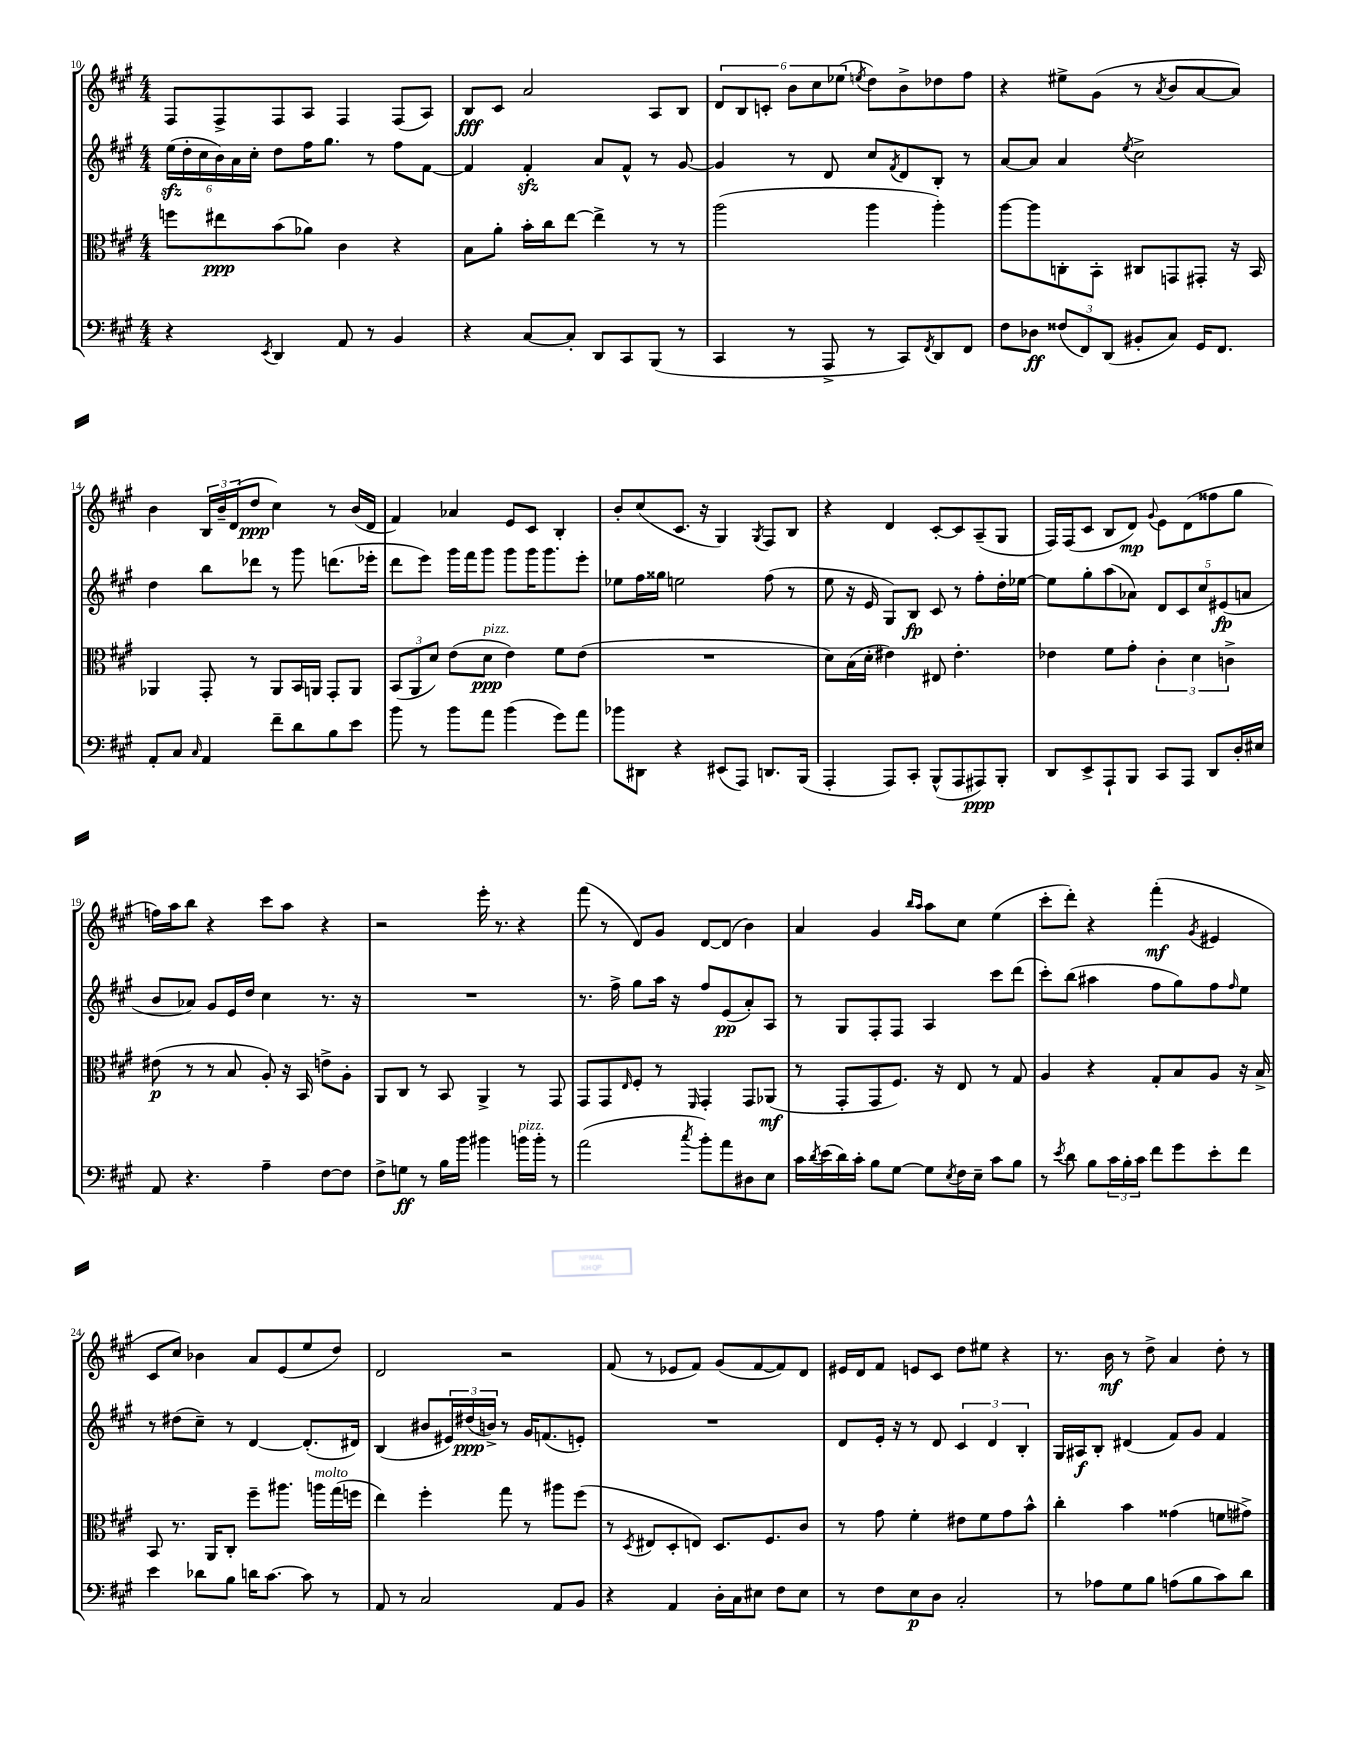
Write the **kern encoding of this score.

**kern	**dynam	**kern	**dynam	**kern	**dynam	**kern	**dynam
*part4	*part4	*part3	*part3	*part2	*part2	*part1	*part1
*staff4	*staff4	*staff3	*staff3	*staff2	*staff2	*staff1	*staff1
*clefF4	*	*clefC3	*	*clefG2	*	*clefG2	*
*k[f#c#g#]	*	*k[f#c#g#]	*	*k[f#c#g#]	*	*k[f#c#g#]	*
*M4/4	*	*M4/4	*	*M4/4	*	*M4/4	*
=10	=10	=10	=10	=10	=10	=10	=10
4r	.	8ffn\L	.	(24eezz\LL	.	8F#/L	.
.	.	.	.	24dd'\	.	.	.
.	.	.	.	24cc#\	.	.	.
.	.	8ee#X\	ppp	24b\)	.	8F#^/	.
.	.	.	.	24a\	.	.	.
.	.	.	.	24cc#'\JJ	.	.	.
8qEE/	.	.	.	.	.	.	.
4DD/	.	(8b\	.	8dd\L	.	8F#/	.
.	.	8a-X\J)	.	16ff#\K	.	8A/J	.
.	.	.	.	8.gg#\J	.	.	.
8AA/	.	4c#\	.	.	.	4F#/	.
8r	.	.	.	8r	.	.	.
4BB/	.	4r	.	8ff#\L	.	(8F#/L	.
.	.	.	.	[8f#\J	.	8A/J)	.
=11	=11	=11	=11	=11	=11	=11	=11
4r	.	8B\L	.	4f#/]	.	8B/L	fff
.	.	8a'\J	.	.	.	8c#/J	.
[8C#/L	.	16b'\LL	.	4f#zz'/	.	2a/	.
.	.	16cc#\J	.	.	.	.	.
8C#'/J]	.	[8ee\J	.	.	.	.	.
8DD/L	.	4ee^\]	.	8a/L	.	.	.
8CC#/	.	.	.	8f#^^/J	.	.	.
(8BBB/J	.	8r	.	8r	.	8A/L	.
8r	.	8r	.	[8g#/	.	8B/J	.
=12	=12	=12	=12	=12	=12	=12	=12
4CC#/	.	(2aa\	.	4g#/]	.	12d/L	.
.	.	.	.	.	.	12B/	.
.	.	.	.	.	.	12cn'/J	.
8r	.	.	.	8r	.	12b\L	.
.	.	.	.	.	.	12cc#\	.
8AAA^/	.	.	.	8d/	.	.	.
.	.	.	.	.	.	(12ee-X\J	.
.	.	.	.	.	.	8qeen/	.
8r	.	4aa\	.	8cc#/L	.	8dd\L)	.
.	.	.	.	8qf#/	.	.	.
8CC#/L)	.	.	.	8d/	.	8b^\	.
8qFF#/	.	.	.	.	.	.	.
8DD/	.	4aa'\)	.	8B'/J	.	8dd-X\	.
8FF#/J	.	.	.	8r	.	8ff#\J	.
=13	=13	=13	=13	=13	=13	=13	=13
8F#\L	.	[8aa\L	.	[8a/L	.	4r	.
8D-X\J	ff	8aa\]	.	8a/J]	.	.	.
(12F##X/L	.	8Cn'\	.	4a/	.	8ee#X^\L	.
12FF#/)	.	.	.	.	.	.	.
.	.	8BB'\J	.	.	.	(8g#\J	.
(12DD/J	.	.	.	.	.	.	.
.	.	.	.	8qee/	.	.	.
8BB#X'/L	.	8C#X/L	.	2cc#^\	.	8r	.
.	.	.	.	.	.	8qa/	.
8C#/J)	.	8GGn/	.	.	.	8b/L	.
16GG#/KL	.	8GG#X'/J	.	.	.	[8a/	.
8.FF#/J	.	.	.	.	.	.	.
.	.	16r	.	.	.	8a/J])	.
.	.	16BB/	.	.	.	.	.
!!LO:LB:g=z
=14	=14	=14	=14	=14	=14	=14	=14
8AA'/L	.	4AA-X/	.	4dd\	.	4b\	.
8C#/J	.	.	.	.	.	.	.
16qqC#/	.	.	.	.	.	.	.
4AA/	.	8GG#'/	.	8bb\L	.	24B/LL	.
.	.	.	.	.	.	24b~/	.
.	.	.	.	.	.	(24d/J	.
.	.	8r	.	8ddd-X\J	.	8dd/J	ppp
8f#~\L	.	8AA-/L	.	8r	.	4cc#\)	.
8d\	.	16BB/L	.	8ggg#\	.	.	.
.	.	16AAn/JJ	.	.	.	.	.
8B\	.	8GG#'/L	.	(8.dddn\L	.	8r	.
8e\J	.	8AA/J	.	.	.	(16b/LL	.
.	.	.	.	16eee-X'\Jk	.	16d/JJ	.
=15	=15	=15	=15	=15	=15	=15	=15
8b\	.	(12BB/L	.	8ddd\L	.	4f#/)	.
.	.	12AA/	.	.	.	.	.
8r	.	.	.	8eee\J)	.	.	.
.	.	12d/J)	.	.	.	.	.
8b\L	.	(8e\L	.	16ggg#\LL	.	4a-X/	.
.	.	.	.	16fff#\J	.	.	.
!	!	!LO:TX:a:i:t=pizz.	!	!	!	!	!
8a\J	.	8d\J	ppp	8ggg#\J	.	.	.
(4b\	.	4e\)	.	8ggg#\L	.	8e/L	.
.	.	.	.	16ggg#\K	.	8c#/J	.
.	.	.	.	8.ggg#\	.	.	.
8g#\L)	.	8f#\L	.	.	.	4B'/	.
8a\J	.	(8e\J	.	8eee'\J	.	.	.
=16	=16	=16	=16	=16	=16	=16	=16
8b-X\L	.	1r	.	8ee-X\L	.	8b'/L	.
8DD#X\J	.	.	.	16ff#\L	.	(8cc#/	.
.	.	.	.	16gg##X\JJ	.	.	.
4r	.	.	.	2een\	.	8.c#/J	.
.	.	.	.	.	.	16r	.
(8EE#X/L	.	.	.	.	.	4G#/)	.
8AAA/J)	.	.	.	.	.	.	.
.	.	.	.	.	.	8qG#/	.
8.DDn/L	.	.	.	(8ff#\	.	8F#/L	.
.	.	.	.	8r	.	8B/J	.
(16BBB/Jk	.	.	.	.	.	.	.
=17	=17	=17	=17	=17	=17	=17	=17
4AAA'/	.	8d\L)	.	8ee\	.	4r	.
.	.	(16B\L	.	16r	.	.	.
.	.	16d'\JJ	.	16e/	.	.	.
8AAA/L)	.	4e#X\)	.	8G#/L)	.	4d/	.
8CC#'/J	.	.	.	8B/J	fp	.	.
(8BBB^^/L	.	8E#X/	.	8c#/	.	[8c#'/L	.
8AAA/	.	4.e#'\	.	8r	.	8c#/]	.
8AAA#X/)	ppp	.	.	8ff#'\L	.	(8A~/	.
8BBB'/J	.	.	.	16dd'\L	.	8G#/J	.
.	.	.	.	[16ee-X\JJ	.	.	.
=18	=18	=18	=18	=18	=18	=18	=18
8DD/L	.	4e-X\	.	8ee-\L]	.	16F#/LL)	.
.	.	.	.	.	.	(16F#/J	.
8EE^/	.	.	.	8gg#'\	.	8c#/J	.
8AAA`/	.	8f#\L	.	(8aa\	.	8B/L	.
8BBB/J	.	8g#'\J	.	8a-X\J)	.	8d/J)	mp
.	.	.	.	.	.	8qqg#/	.
8CC#/L	.	6c#'\	.	10d/L	.	8e\L	.
.	.	.	.	10c#/	.	.	.
8AAA/J	.	.	.	.	.	(8d\	.
.	.	6d\	.	.	.	.	.
.	.	.	.	10cc#/	.	.	.
8DD/L	.	.	.	.	.	8ff##X\	.
.	.	.	.	(10e#X/	fp	.	.
.	.	6cn^\	.	.	.	.	.
16D'/L	.	.	.	.	.	8gg#\J	.
.	.	.	.	10an/J	.	.	.
16E#X/JJ	.	.	.	.	.	.	.
!!LO:LB:g=z
=19	=19	=19	=19	=19	=19	=19	=19
8AA/	.	(8e#X\	p	8b/L	.	16ffn\LL)	.
.	.	.	.	.	.	16aa\J	.
4.r	.	8r	.	8a-X/J)	.	8bb\J	.
.	.	8r	.	8g#/L	.	4r	.
.	.	8B/	.	16e/L	.	.	.
.	.	.	.	16dd/JJ	.	.	.
4A~\	.	8A'/)	.	4cc#\	.	8ccc#\L	.
.	.	16r	.	.	.	8aa\J	.
.	.	16BB/	.	.	.	.	.
[8F#\L	.	8en^\L	.	8.r	.	4r	.
8F#\J]	.	8A'\J	.	.	.	.	.
.	.	.	.	16r	.	.	.
=20	=20	=20	=20	=20	=20	=20	=20
8F#^\L	.	8AA/L	.	1r	.	2r	.
8Gn\J	ff	8C#/J	.	.	.	.	.
8r	.	8r	.	.	.	.	.
16B\LL	.	8BB/	.	.	.	.	.
16b\JJ	.	.	.	.	.	.	.
4b#X\	.	4AA^/	.	.	.	16eee'\	.
.	.	.	.	.	.	8.r	.
!LO:TX:a:i:t=pizz.	!	!	!	!	!	!	!
16bn\LL	.	8r	.	.	.	4r	.
16b'\JJ	.	.	.	.	.	.	.
8r	.	8GG#/	.	.	.	.	.
=21	=21	=21	=21	=21	=21	=21	=21
(2a\	.	8GG#/L	.	8.r	.	(8fff#\	.
.	.	8GG#/	.	.	.	8r	.
.	.	.	.	16ff#^\	.	.	.
.	.	16qqE/	.	.	.	.	.
.	.	8F#'/J	.	8gg#\L	.	8d/L)	.
.	.	8r	.	16aa\Jk	.	8g#/J	.
.	.	.	.	16r	.	.	.
8qcc#/	.	16qqFF#/	.	.	.	.	.
8b'\L)	.	4GG#'/	.	8ff#/L	.	[8d/L	.
8a\	.	.	.	(8e/	pp	(8d/J]	.
8D#X\	.	8GG#/L	.	8a'/)	.	4b\)	.
8E\J	.	(8AA-X/J	mf	8A/J	.	.	.
=22	=22	=22	=22	=22	=22	=22	=22
16c#\LL	.	8r	.	8r	.	4a/	.
8qd/	.	.	.	.	.	.	.
(16e\	.	.	.	.	.	.	.
16d\)	.	8GG#'/L	.	8G#/L	.	.	.
16c#'\JJ	.	.	.	.	.	.	.
8B\L	.	8GG#/	.	8F#'/	.	4g#/	.
[8G#\J	.	8.F#/J)	.	8F#/J	.	.	.
.	.	.	.	.	.	16qqbb/LL	.
.	.	.	.	.	.	16qqaa/JJ	.
8G#\L]	.	.	.	4A/	.	8aa\L	.
.	.	16r	.	.	.	.	.
8qE/	.	.	.	.	.	.	.
16F#\L	.	8E/	.	.	.	8cc#\J	.
16E~\JJ	.	.	.	.	.	.	.
8c#\L	.	8r	.	8ccc#\L	.	(4ee\	.
8B\J	.	8G#/	.	(8ddd\J	.	.	.
=23	=23	=23	=23	=23	=23	=23	=23
8r	.	4A/	.	8ccc#'\L)	.	8ccc#'\L	.
8qe/	.	.	.	.	.	.	.
8d\	.	.	.	(8bb\J	.	8ddd'\J)	.
8B\L	.	4r	.	4aa#X\	.	4r	.
24c#\L	.	.	.	.	.	.	.
24B'\	.	.	.	.	.	.	.
24c#\JJ	.	.	.	.	.	.	.
8f#\L	.	8G#'/L	.	8ff#\L	.	(4fff#'\	mf
8g#\	.	8B/	.	8gg#\)	.	.	.
.	.	.	.	.	.	8qg#/	.
8e'\	.	8A/J	.	8ff#\	.	4e#X/	.
.	.	.	.	16qqff#/	.	.	.
8f#\J	.	16r	.	8ee\J	.	.	.
.	.	16B^/	.	.	.	.	.
!!LO:LB:g=z
=24	=24	=24	=24	=24	=24	=24	=24
4e\	.	8BB/	.	8r	.	8c#/L	.
.	.	8.r	.	(8dd#X\L	.	8cc#/J)	.
8d-X\L	.	.	.	8cc#~\J)	.	4b-X\	.
.	.	16AA/KL	.	.	.	.	.
8B\J	.	8C#'/J	.	8r	.	.	.
16dn\KL	.	8ff#~\L	.	[4d/	.	8a/L	.
[8.c#\J	.	.	.	.	.	.	.
.	.	8.aa#X\J	.	.	.	(8e/	.
8c#\]	.	.	.	(8.d'/L]	.	8ee/	.
!	!	!LO:TX:a:i:t=molto	!	!	!	!	!
.	.	16aan\LL	.	.	.	.	.
8r	.	(16gg#\	.	.	.	8dd/J)	.
.	.	16ffn\JJ	.	16d#X/Jk)	.	.	.
=25	=25	=25	=25	=25	=25	=25	=25
8AA/	.	4ee\)	.	(4B/	.	2d/	.
8r	.	.	.	.	.	.	.
2C#/	.	4ff#'\	.	8b#X/L	.	.	.
.	.	.	.	24e#X/L)	.	.	.
.	.	.	.	(24dd#X/	ppp	.	.
.	.	.	.	24bn^/JJ)	.	.	.
.	.	8gg#\	.	8r	.	2r	.
.	.	8r	.	16g#/KL	.	.	.
.	.	.	.	(8.fn/	.	.	.
8AA/L	.	8aa#X\L	.	.	.	.	.
8BB/J	.	(8ff#\J	.	8en'/J)	.	.	.
=26	=26	=26	=26	=26	=26	=26	=26
4r	.	8r	.	1r	.	(8f#/	.
.	.	8qD/	.	.	.	.	.
.	.	8E#X/L	.	.	.	8r	.
4AA/	.	8D'/	.	.	.	8e-X/L	.
.	.	8En/J)	.	.	.	8f#/J)	.
16D'\LL	.	8.D/L	.	.	.	(8g#/L	.
16C#\J	.	.	.	.	.	.	.
8E#X\J	.	.	.	.	.	[8f#/	.
.	.	8.F#/	.	.	.	.	.
8F#\L	.	.	.	.	.	8f#/])	.
8E#\J	.	8c#/J	.	.	.	8d/J	.
=27	=27	=27	=27	=27	=27	=27	=27
8r	.	8r	.	8d/L	.	16e#X/LL	.
.	.	.	.	.	.	16d/J	.
8F#\L	.	8g#\	.	16e'/Jk	.	8f#/J	.
.	.	.	.	16r	.	.	.
8E\	p	4f#'\	.	8r	.	8en/L	.
8D\J	.	.	.	8d/	.	8c#/J	.
2C#'/	.	8e#X\L	.	6c#/	.	8dd\L	.
.	.	8f#\	.	.	.	8ee#X\J	.
.	.	.	.	6d/	.	.	.
.	.	8g#\	.	.	.	4r	.
.	.	.	.	6B'/	.	.	.
.	.	8b^^\J	.	.	.	.	.
=28	=28	=28	=28	=28	=28	=28	=28
8r	.	4cc#'\	.	16G#/LL	.	8.r	.
.	.	.	.	16A#X/J	f	.	.
8A-X\L	.	.	.	8B'/J	.	.	.
.	.	.	.	.	.	16b\	mf
8G#\	.	4b\	.	(4d#X/	.	8r	.
8B\J	.	.	.	.	.	8dd^\	.
(8An\L	.	(4g##X\	.	8f#/L)	.	4a/	.
8B\	.	.	.	8g#/J	.	.	.
8c#\)	.	8fn\L	.	4f#/	.	8dd'\	.
8d\J	.	8g#X^\J)	.	.	.	8r	.
==	==	==	==	==	==	==	==
*-	*-	*-	*-	*-	*-	*-	*-
